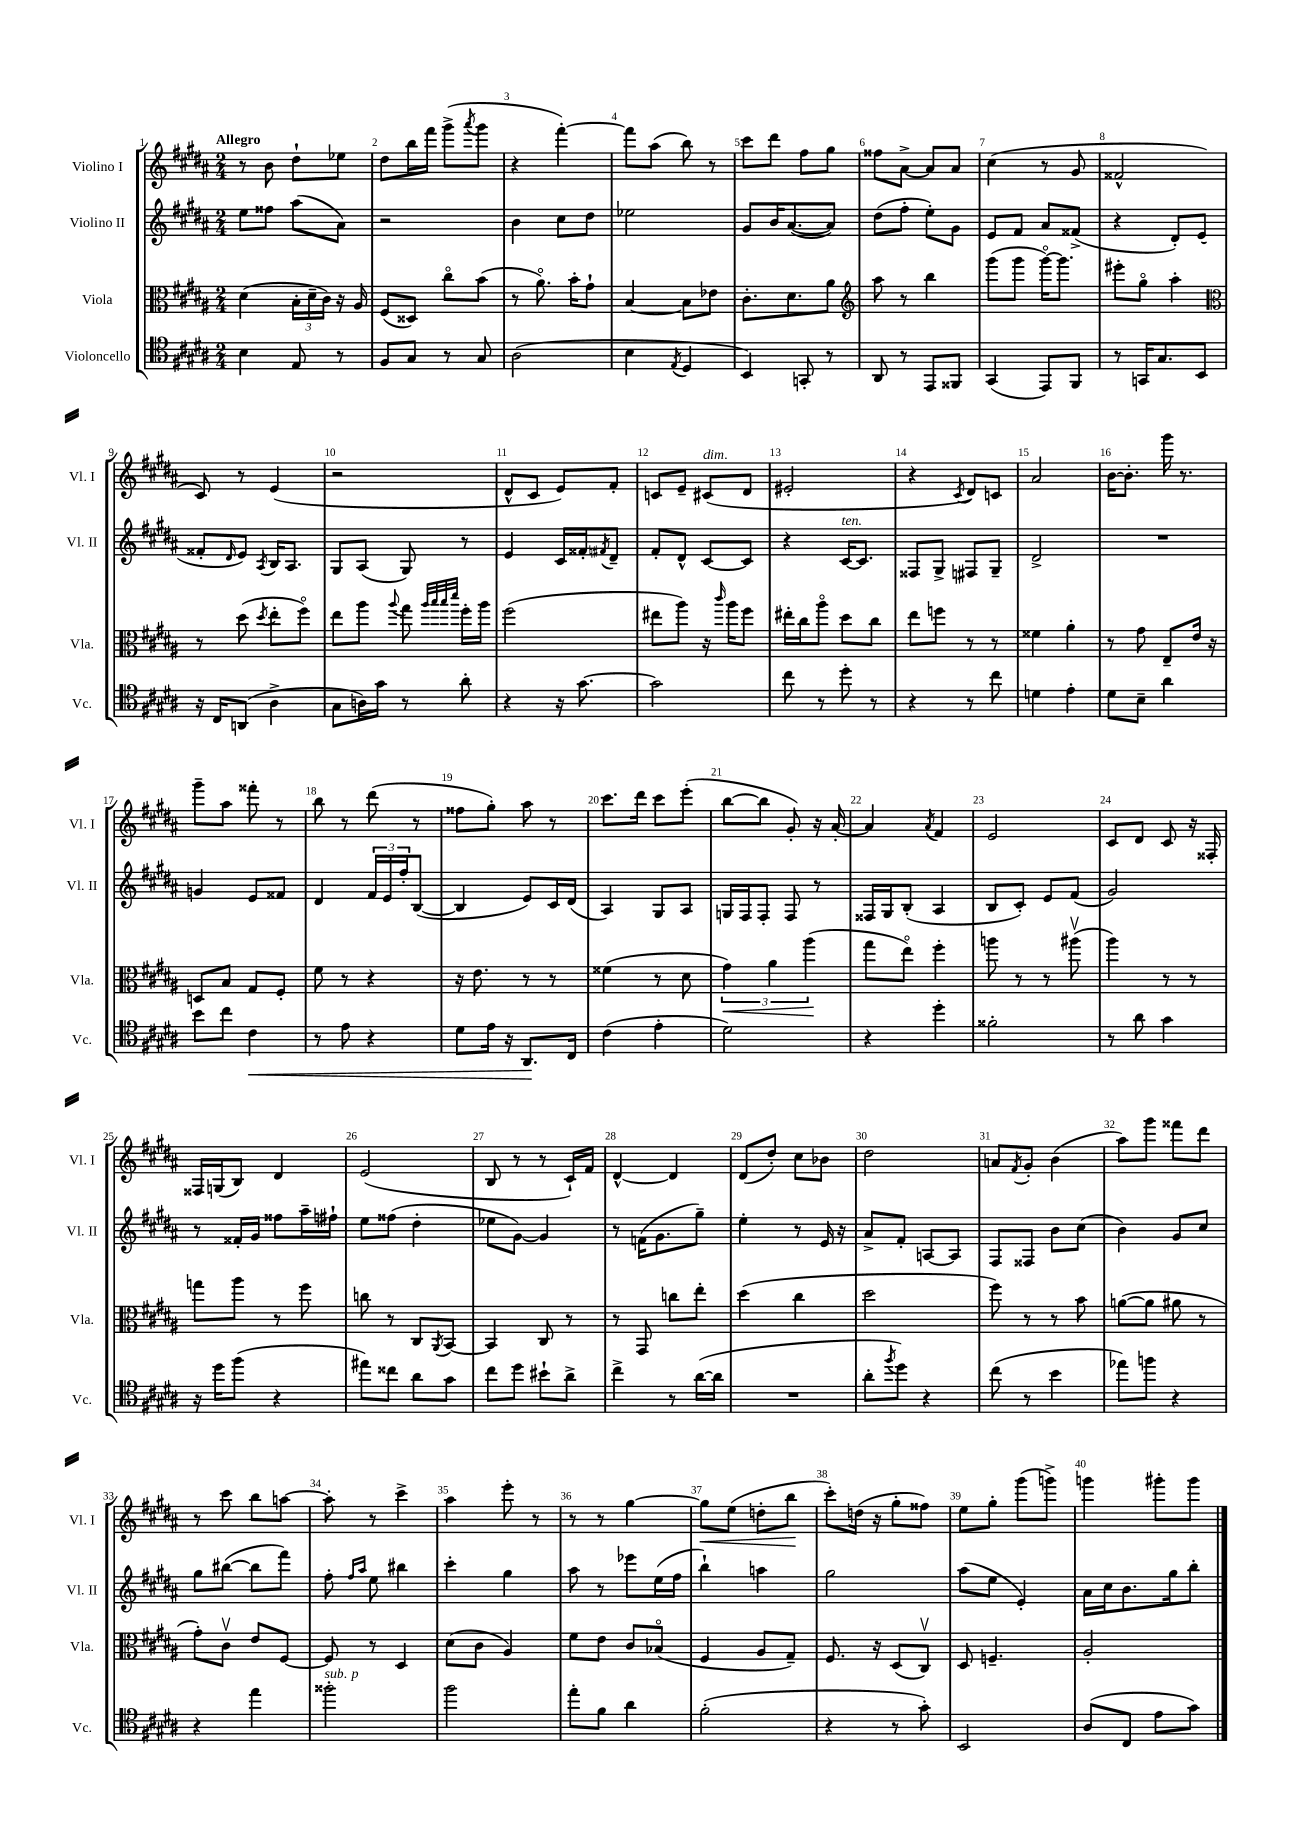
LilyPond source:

<<
\new StaffGroup <<
\new Staff = "s0" \with { instrumentName = "Violino I" shortInstrumentName = "Vl. I" } {
    \clef treble \key b \major \numericTimeSignature \time 2/4 \tempo "Allegro"
    r8 b'8 dis''8-! ees''8 |
    dis''8 b''16 fis'''16 gis'''8->( \acciaccatura { ais'''8 } gis'''8 |
    r4 fis'''4~-.) |
    fis'''8 ais''8( b''8) r8 |
    cis'''8 dis'''8 fis''8 gis''8 |
    fisis''8 ais'8~-> ais'8 ais'8 |
    cis''4( r8 gis'8 |
    fisis'2-^ |
    cis'8) r8 e'4( |
    r2 |
    dis'8-^ cis'8 e'8) fis'8-. |
    c'8 e'8-- cis'8^\markup { \italic "dim." }( dis'8 |
    eis'2-. |
    r4 \acciaccatura { cis'8 } dis'8) c'8 |
    ais'2 |
    b'16~ b'8.-. gis'''16 r8. |
    gis'''8-- ais''8 fisis'''8-. r8 |
    b''8 r8 dis'''8( r8 |
    fisis''8 gis''8-.) ais''8 r8 |
    cis'''8. dis'''16 cis'''8 e'''8-.( |
    b''8~ b''8 gis'8-.) r16 ais'16~-. |
    ais'4 \acciaccatura { ais'8 } fis'4 |
    e'2 |
    cis'8 dis'8 cis'8 r16 fisis16-. |
    fisis16 g16( b8) dis'4 |
    e'2( |
    b8 r8 r8 cis'16-!) fis'16 |
    dis'4~-^ dis'4 |
    dis'8( dis''8-.) cis''8 bes'8 |
    dis''2 |
    a'8 \acciaccatura { fis'8 } gis'8-. b'4( |
    ais''8) gis'''8 fisis'''8 dis'''8 |
    r8 cis'''8 b''8 a''8~ |
    a''8-. r8 cis'''4-> |
    ais''4 e'''8-. r8 |
    r8 r8 gis''4~ |
    gis''8\< e''8( d''8-. b''8\! |
    cis'''8-.) d''16( r16 gis''8-. fisis''8) |
    e''8 gis''8-. gis'''8( g'''8->) |
    g'''4 gis'''8-. gis'''8 \bar "|." |
}
\new Staff = "s1" \with { instrumentName = "Violino II" shortInstrumentName = "Vl. II" } {
    \clef treble \key b \major \numericTimeSignature \time 2/4
    e''8 fisis''8 ais''8( ais'8) |
    r2 |
    b'4 cis''8 dis''8 |
    ees''2 |
    gis'8 b'16 ais'8.~( ais'8) |
    dis''8( fis''8-. e''8-.) gis'8 |
    e'8 fis'8 ais'8 fisis'8->( |
    r4 dis'8-.) e'8( |
    fisis'8-. \grace { dis'16 } e'8) \acciaccatura { ais8 } b16 ais8. |
    gis8 ais8( gis8) r8 |
    e'4 cis'16 fisis'16-. \acciaccatura { fis'8 } dis'8-- |
    fis'8-. dis'8-^ cis'8~ cis'8 |
    r4 cis'16~^\markup { \italic "ten." } cis'8. |
    fisis8 gis8-> fis8 gis8-- |
    dis'2-> |
    R2 |
    g'4 e'8 fisis'8 |
    dis'4 \tuplet 3/2 { fis'16 e'16 fis''16-. } b8~( |
    b4 e'8) cis'16 dis'16( |
    ais4) gis8 ais8 |
    g16 fis16 fis8-. fis8 r8 |
    fisis16 gis16 b8-.( ais4 |
    b8 cis'8-.) e'8 fis'8( |
    gis'2) |
    r8 fisis'16-. gis'16 fisis''8 ais''16-- fis''16-! |
    e''8 fisis''8( dis''4-. |
    ees''8 gis'8~) gis'4 |
    r8 f'16( gis'8. gis''8--) |
    e''4-. r8 e'16 r16 |
    ais'8-> fis'8-. a8~ a8 |
    fis8 fisis8 b'8 cis''8( |
    b'4) gis'8 cis''8 |
    gis''8 bis''8~( bis''8 fis'''8) |
    fis''8-. \grace { fis''16 ais''16 } e''8 bis''4 |
    cis'''4-. gis''4 |
    ais''8 r8 ees'''8 e''16( fis''16 |
    b''4-!) a''4 |
    gis''2 |
    ais''8( e''8 e'4-.) |
    ais'16 cis''16 b'8. gis''16 b''8-. \bar "|." |
}
\new Staff = "s2" \with { instrumentName = "Viola" shortInstrumentName = "Vla." } {
    \clef alto \key b \major \numericTimeSignature \time 2/4
    dis'4( \tuplet 3/2 { b16-. dis'16-- cis'16) } r16 ais16 |
    fis8( disis8) cis''8\flageolet b'8( |
    r8 ais'8.\flageolet) b'16-. gis'8-! |
    b4~ b8 ees'8 |
    cis'8.-. dis'8. ais'8 |
    \clef treble ais''8 r8 b''4 |
    gis'''8( gis'''8 gis'''16~\flageolet) gis'''8. |
    eis'''8-. gis''8\flageolet ais''4-. |
    \clef alto r8 dis''8( \acciaccatura { dis''8 } e''8-. fis''8\flageolet) |
    e''8 ais''8 \appoggiatura { ais''8 } gis''8 \grace { ais''32 b''32 b''32 dis'''32 } fis''16-. ais''16 |
    fis''2( |
    eis''8 ais''8) r16 \grace { cis'''16 } ais''16 fis''8 |
    eis''16-. cis''16 ais''8\flageolet dis''8 cis''8 |
    e''8 f''8 r8 r8 |
    fisis'4 ais'4-. |
    r8 gis'8 e8-- e'16 r16 |
    d8 b8 gis8 fis8-. |
    fis'8 r8 r4 |
    r16 e'8. r8 r8 |
    fisis'4( r8 dis'8 |
    \tuplet 3/2 { gis'4\<) ais'4 ais''4\!( } |
    gis''8 e''8\flageolet) fis''4-. |
    a''8 r8 r8 ais''8\upbow( |
    ais''4) r8 r8 |
    g''8 ais''8 r8 fis''8 |
    c''8 r8 cis8 \acciaccatura { ais,8 } b,8~ |
    b,4 cis8 r8 |
    r8 gis,8 c''8 e''8-. |
    dis''4( cis''4 |
    dis''2 |
    fis''8) r8 r8 b'8 |
    a'8~( a'8 ais'8 r8 |
    gis'8-.) cis'8\upbow e'8 fis8~ |
    fis8 r8 dis4 |
    dis'8( cis'8 ais4) |
    fis'8 e'8 cis'8 bes8\flageolet( |
    fis4 ais8 gis8--) |
    fis8. r16 dis8( cis8\upbow) |
    dis8 f4.-- |
    ais2-. \bar "|." |
}
\new Staff = "s3" \with { instrumentName = "Violoncello" shortInstrumentName = "Vc." } {
    \clef tenor \key b \major \numericTimeSignature \time 2/4
    b4 e8 r8 |
    fis8 gis8 r8 gis8 |
    ais2( |
    b4 \acciaccatura { e8 } dis4 |
    b,4) g,8-. r8 |
    ais,8 r8 e,8 fisis,8 |
    gis,4( e,8) fis,8 |
    r8 g,16 gis8. b,8 |
    r16 cis16 a,8( ais4-> |
    gis8 a16) gis'16 r8 ais'8-. |
    r4 r16 gis'8.~ |
    gis'2 |
    cis''8 r8 dis''8-. r8 |
    r4 r8 cis''8 |
    d'4 e'4-. |
    dis'8 b8-- ais'4 |
    b'8 cis''8 cis'4\< |
    r8 e'8 r4 |
    dis'8 e'16 r16 ais,8.\! cis16 |
    cis'4( e'4-. |
    dis'2) |
    r4 dis''4-. |
    fisis'2-. |
    r8 ais'8 gis'4 |
    r16 dis''16 fis''8( r4 |
    eis''8) cisis''8 ais'8 gis'8 |
    cis''8 dis''8 bis'8-! ais'8-> |
    cis''4-> r8 ais'16~( ais'16 |
    R2 |
    ais'8-. \acciaccatura { fis''8 } dis''8) r4 |
    cis''8( r8 b'4 |
    ees''8) f''8 r4 |
    r4 e''4 |
    fisis''2-.^\markup { \italic "sub. p" } |
    fis''2 |
    e''8-. fis'8 ais'4 |
    fis'2-.( |
    r4 r8 gis'8-.) |
    b,2 |
    ais8( cis8 e'8 gis'8) \bar "|." |
}
>>
>>
\layout { \context { \Score \override BarNumber.break-visibility = ##(#f #t #t) barNumberVisibility = #all-bar-numbers-visible } }
